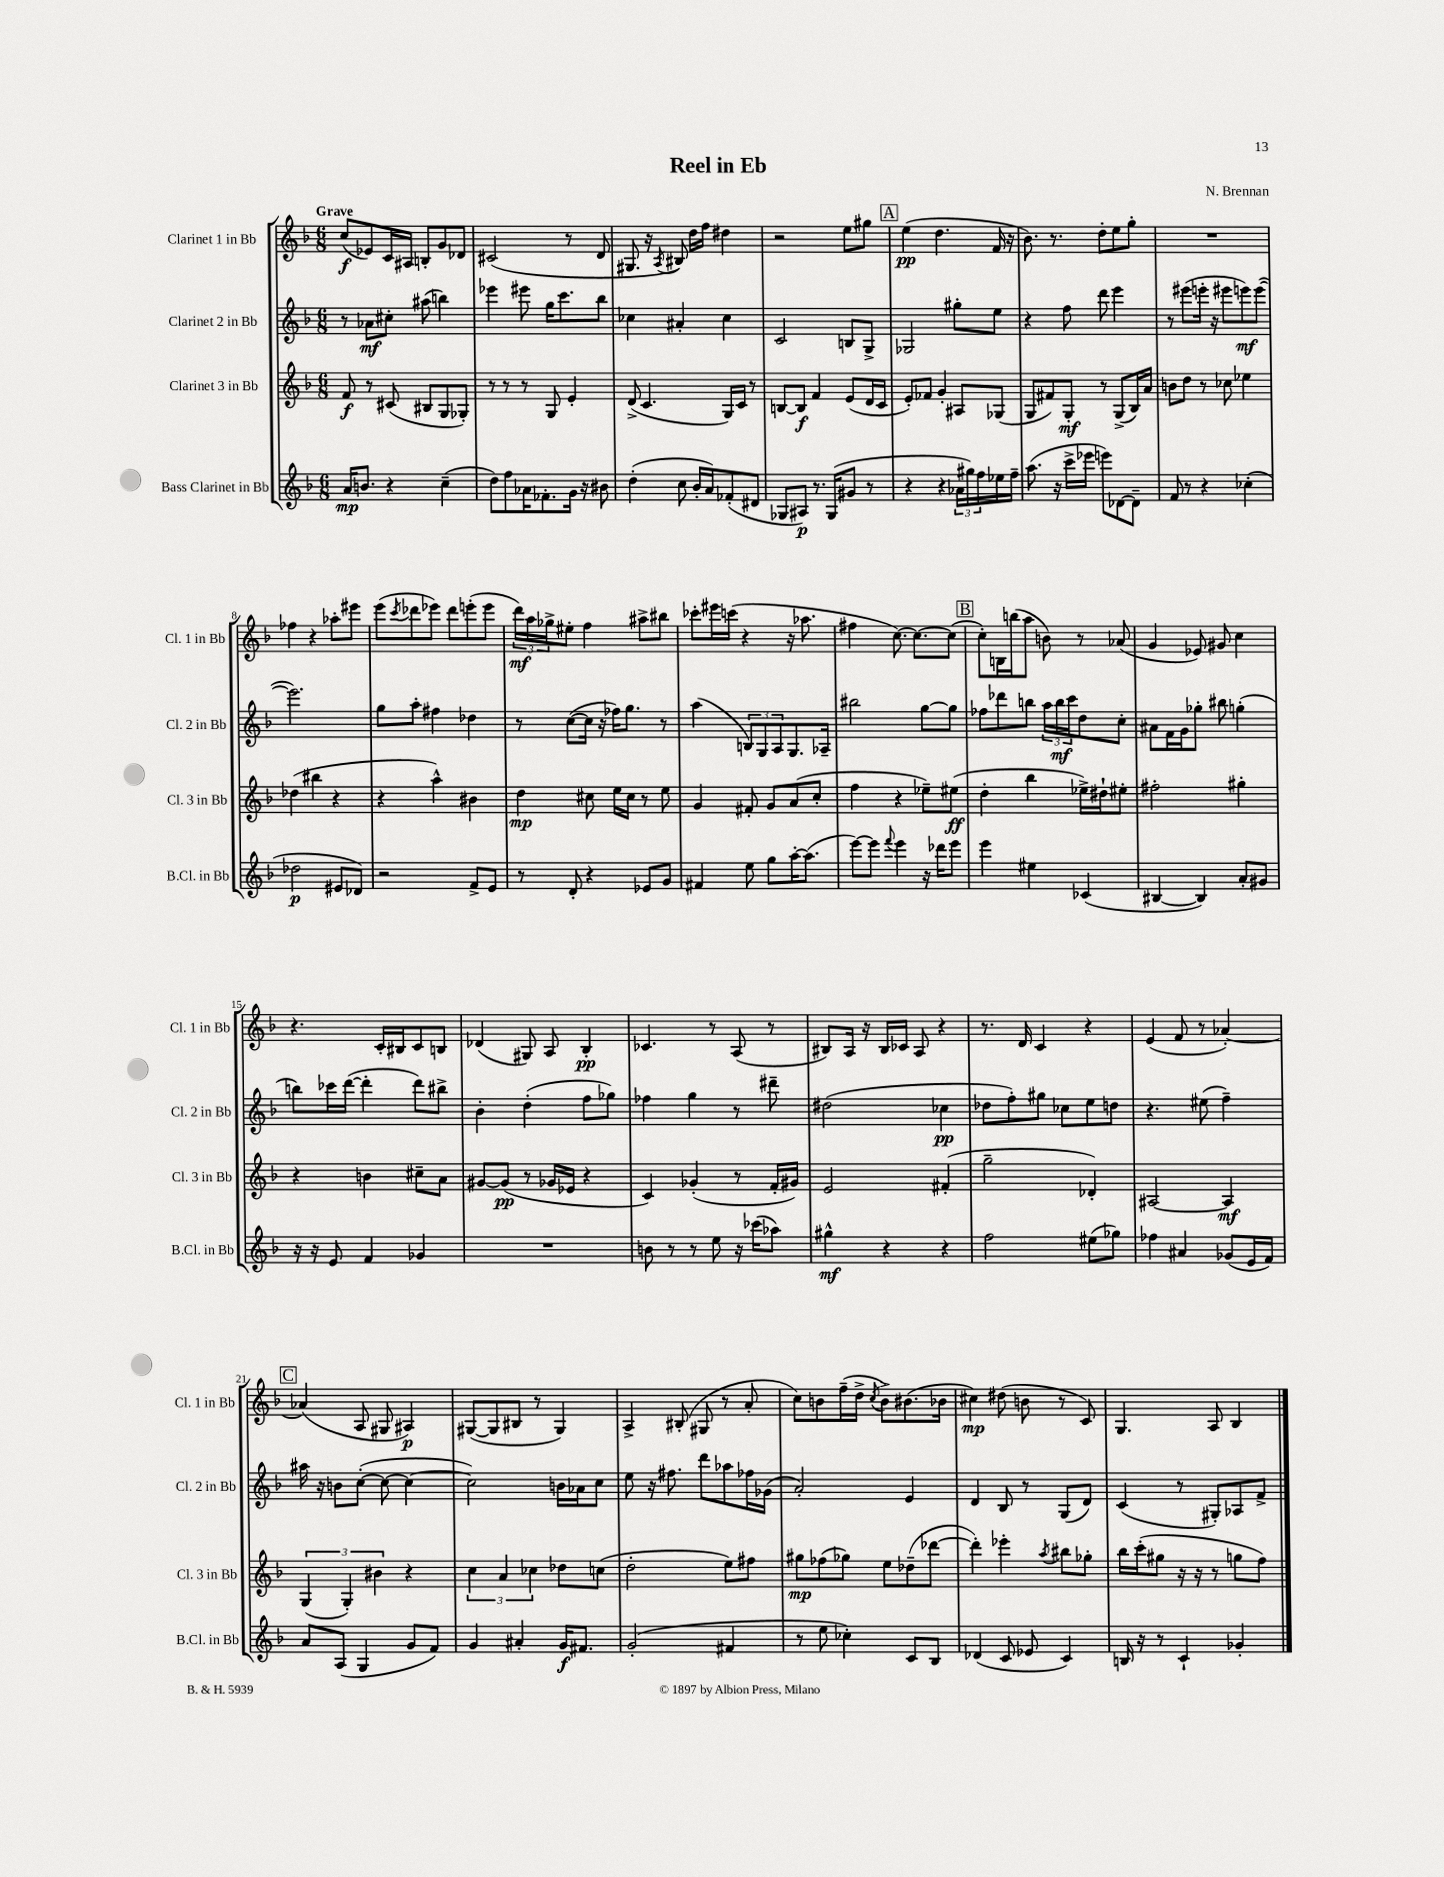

**kern	**kern	**kern	**kern
*staff4	*staff3	*staff2	*staff1
*clefG2	*clefG2	*clefG2	*clefG2
*k[b-]	*k[b-]	*k[b-]	*k[b-]
*M6/8	*M6/8	*M6/8	*M6/8
16a/LK	8f/	8r	(8cc/L
8.b/J	.	.	.
.	8r	8a-\L	8e-/)
4r	(8c#/	8cc#'\J	16c/L
.	.	.	16A#/JJ
.	8B#/L	(8aa#\	8B'/L
(4cc~\	8G/	4bb\)	8g/
.	8G-'/J)	.	8d-/J
=	=	=	=
8dd\L)	8r	4eee-\	(2c#/
8ff\	8r	.	.
16a-\K	8r	8eee#\	.
8.f-'\	.	.	.
.	8G/	16gg\LK	.
.	.	8.ccc\	.
16g\Jk	4e'/	.	8r
16r	.	.	.
8b#\	.	8bb-\J	8d/
=	=	=	=
(4dd'\	(8d^/	4cc-\	8.G#/
.	4.c/	.	.
.	.	.	16r
.	.	.	8qA/
8cc\	.	4a#'/	8B#/)
16b-'/LL	.	.	16dd\LL
16a/J)	.	.	16ff\JJ
(8f-'/	16G/LL)	4cc-\	4dd#\
.	16c/JJ	.	.
8d#/J	8r	.	.
=	=	=	=
8G-/L	[8B/L	2c/	2r
8A#/J)	8B/]J	.	.
8.r	4f/	.	.
(16G-/LK	.	.	.
8g#/J	(8e/L	8B/L	8ee\L
8r	16d/L	8G^/J	8gg#\J
.	16c/JJ	.	.
=	=	=	=
4r	8e'/L)	2G-/	(4ee\
.	8f-/J	.	.
4r	4g'/	.	4.dd\
24a-\LL	8A#/L	8gg#'\L	.
24gg#\)	.	.	.
24ff\	.	.	.
16ee-\	(8G-/J	8ee\J	16f/
16ff~\JJ	.	.	16r
=	=	=	=
(8.aa\	8G/L	4r	8.b-\)
.	8f#/)	.	.
16r	.	.	8.r
16ccc^\LL	8G'/J	8ff\	.
16eee-\JJ	.	.	.
8eee\L)	8r	8ddd\	8dd'\L
[8d-\	(8G^/L	4eee\	8ee\
8d-~\]J	16B-/L)	.	8gg'\J
.	16a/JJ	.	.
=	=	=	=
8f/	8b\L	8r	2.r
8r	8dd\J	(8eee#\L	.
4r	8r	16eee'\Jk	.
.	.	16r	.
.	8cc-\	8eee#\L	.
(4cc-'\	4ee-\	8eee\)	.
.	.	([8eee\J	.
=	=	=	=
2dd-\	(4dd-\	2.eee\])	4ff-\
.	4bb#\	.	4r
8e#/L	4r	.	8aa-'\L
8d-/J)	.	.	8eee#\J
=	=	=	=
2r	4r	8gg\L	(8eee\L
.	.	.	8qccc/
.	.	8aa'\J	8ddd-\
.	4aa^^\)	4ff#\	8eee-\J)
.	.	.	8ddd-\L
8f^/L	4b#\	4dd-\	(8eee'\
8e/J	.	.	8eee\J
=	=	=	=
8r	4dd\	8r	24ddd\LL)
.	.	.	24aa\
.	.	.	24gg-^\J
8d'/	.	([8cc\L	8ee#'\J
4r	8cc#\	16cc\]Jk	4ff\
.	.	16r	.
.	16ee\LL	16ff-\LK)	.
.	16cc#\JJ	8.gg\J	.
8e-/L	8r	.	8aa#^\L
8g/J	8ee\	8r	8bb#\J
=	=	=	=
4f#/	4g/	(4aa\	8ccc-'\L
.	.	.	16eee#\L
.	.	.	(16ccc\JJ
8ee\	8f#'/	12B/L)	4r
.	.	12G/	.
8gg\L	8g/L	.	.
.	.	12A/	.
[16aa'\K	(8a/	8.G/	16r
(8.aa\]J	.	.	8.aa-\
.	8cc'/J	.	.
.	.	16A-~/Jk	.
=	=	=	=
[8eee\L)	4ff\	2bb#\	4ff#\
8eee\]J	.	.	.
8qqfff/	.	.	.
4eee\	4r	.	[8.cc\)
.	.	.	8.cc\_L
16r	8ee-~\L)	[8gg\L	.
16ddd-\LK	.	.	.
8eee\J	(8ee#\J	8gg\]J	(8cc\]J
=	=	=	=
4eee\	4dd'\	8ff-\L	8cc'\L)
.	.	8ddd-\	16B\L
.	.	.	(16bb\J
4ee#\	4bb-\	8bb\J	8aa\J
.	.	24aa\LL	8b\)
.	.	24bb\	.
.	.	24ccc\J	.
(4c-/	16ee-^\LL)	8dd\	8r
.	16dd#`\J	.	.
.	8ee#'\J	8cc'\J	(8a-/
=	=	=	=
[4B#/	2ff#'\	8a#\L	4g/
.	.	16f\L	.
.	.	16g\J	.
4B#/])	.	8gg-'\J	8e-/)
.	.	8bb#\	8g#/
8a'/L	4gg#'\	(4gg'\	4cc\
8g#/J	.	.	.
=	=	=	=
16r	4r	8bb\L)	4.r
16r	.	.	.
8e/	.	16ccc-\L	.
.	.	([16ddd\JJ	.
4f/	4b\	4ddd'\]	.
.	.	.	16c'/LL
.	.	.	16B#/J
4g-/	8cc#~\L	8ddd\L)	8c/
.	8a\J	8bb#^\J	8B/J
=	=	=	=
2.r	[8g#/L	4b-'\	(4d-/
.	(8g#/]J	.	.
.	8r	(4dd'\	8G#/)
.	16g-/LL	.	8A/
.	16e-/JJ	.	.
.	4r	8ff\L	4B-'/
.	.	8gg-\J)	.
=	=	=	=
8b\	4c/)	4ff-\	4.c-/
8r	.	.	.
8r	(4g-'/	4gg\	.
8ee\	.	.	8r
16r	8r	8r	(8A/
(16ccc-\LK	.	.	.
8aa-\J)	16f'/LL	8ddd#~\	8r
.	16g#/JJ)	.	.
=	=	=	=
4gg#^^\	2e/	(2dd#\	8B#/L)
.	.	.	16A/Jk
.	.	.	16r
4r	.	.	16B#/LL
.	.	.	16c-/JJ
.	.	.	8A/
4r	(4f#'/	4cc-\	4r
=	=	=	=
2ff\	2gg~\	8dd-\L	8.r
.	.	8ff'\)	.
.	.	.	16d/
.	.	8gg#\J	4c/
.	.	8cc-\L	.
(8ee#\L	4d-'/)	8ee\	4r
8gg-\J)	.	8dd\J	.
=	=	=	=
4ff-\	[2A#/	4.r	(4e/
4a#/	.	.	8f/
.	.	(8ee#\	8r
(8g-/L	4A#/]	4ff~\)	[4a-'/)
16e/L	.	.	.
16f/JJ)	.	.	.
=	=	=	=
8a/L	(6G/	16aa#\	(4a-/]
.	.	16r	.
(8A/J	.	8b\L	.
.	6G'/)	.	.
4G/	.	([8cc'\J	8A/
.	6b#\	.	.
.	.	8cc\_	8G#/
8g/L	4r	4cc\_	4A#/)
8f/J)	.	.	.
=	=	=	=
4g/	6cc\	2cc\])	([8G#/L
.	.	.	8G#/]
.	6a/	.	.
4a#'/	.	.	8B#/J
.	6cc-\	.	.
.	.	.	8r
16g/LK	8dd-\L	16b\LL	4G#/)
8.f#/J	.	16a-\J	.
.	(8cc\J	8cc\J	.
=	=	=	=
(2g'/	2dd'\	8ee\	4A^/
.	.	16r	.
.	.	8.ff#\	.
.	.	.	(8B#'/
.	.	8ddd\L	8G#/
4f#/	8ee\L)	8aa-\	8r
.	8ff#\J	16ff-\L	8a'/
.	.	(16g-\JJ	.
=	=	=	=
8r	8gg#\L	2a'/)	8cc\L)
8ee\	(8ff-\	.	8b\
4cc-'\)	8gg-\J)	.	(16ff~\L
.	.	.	16dd^\JJ
.	.	.	8qcc/
.	8ee\L	.	8b^\L)
8c/L	(8dd-~\	4e/	(8.b#\
8B-/J	[8ddd-\J	.	.
.	.	.	16b-\Jk
=	=	=	=
(4d-/	4ddd-'\])	4d/	4cc#\)
8c/	4eee-'\	8B-/	(8dd#\
8e-/	.	8r	8b\
.	8qaa/	.	.
4c/)	8bb#\L	(8G/L	8r
.	8gg-'\J	8d/J)	8c/)
=	=	=	=
16B/	16bb-\LL	(4c/	4.G/
16r	(16ccc'\J	.	.
8r	8gg#\J	.	.
4c`/	16r	8r	.
.	16r	.	.
.	8r	8G#'/L)	8A/
4g-'/	8gg\L	8A-/	4B-/
.	8ff\J)	8f^/J	.
==	==	==	==
*-	*-	*-	*-
